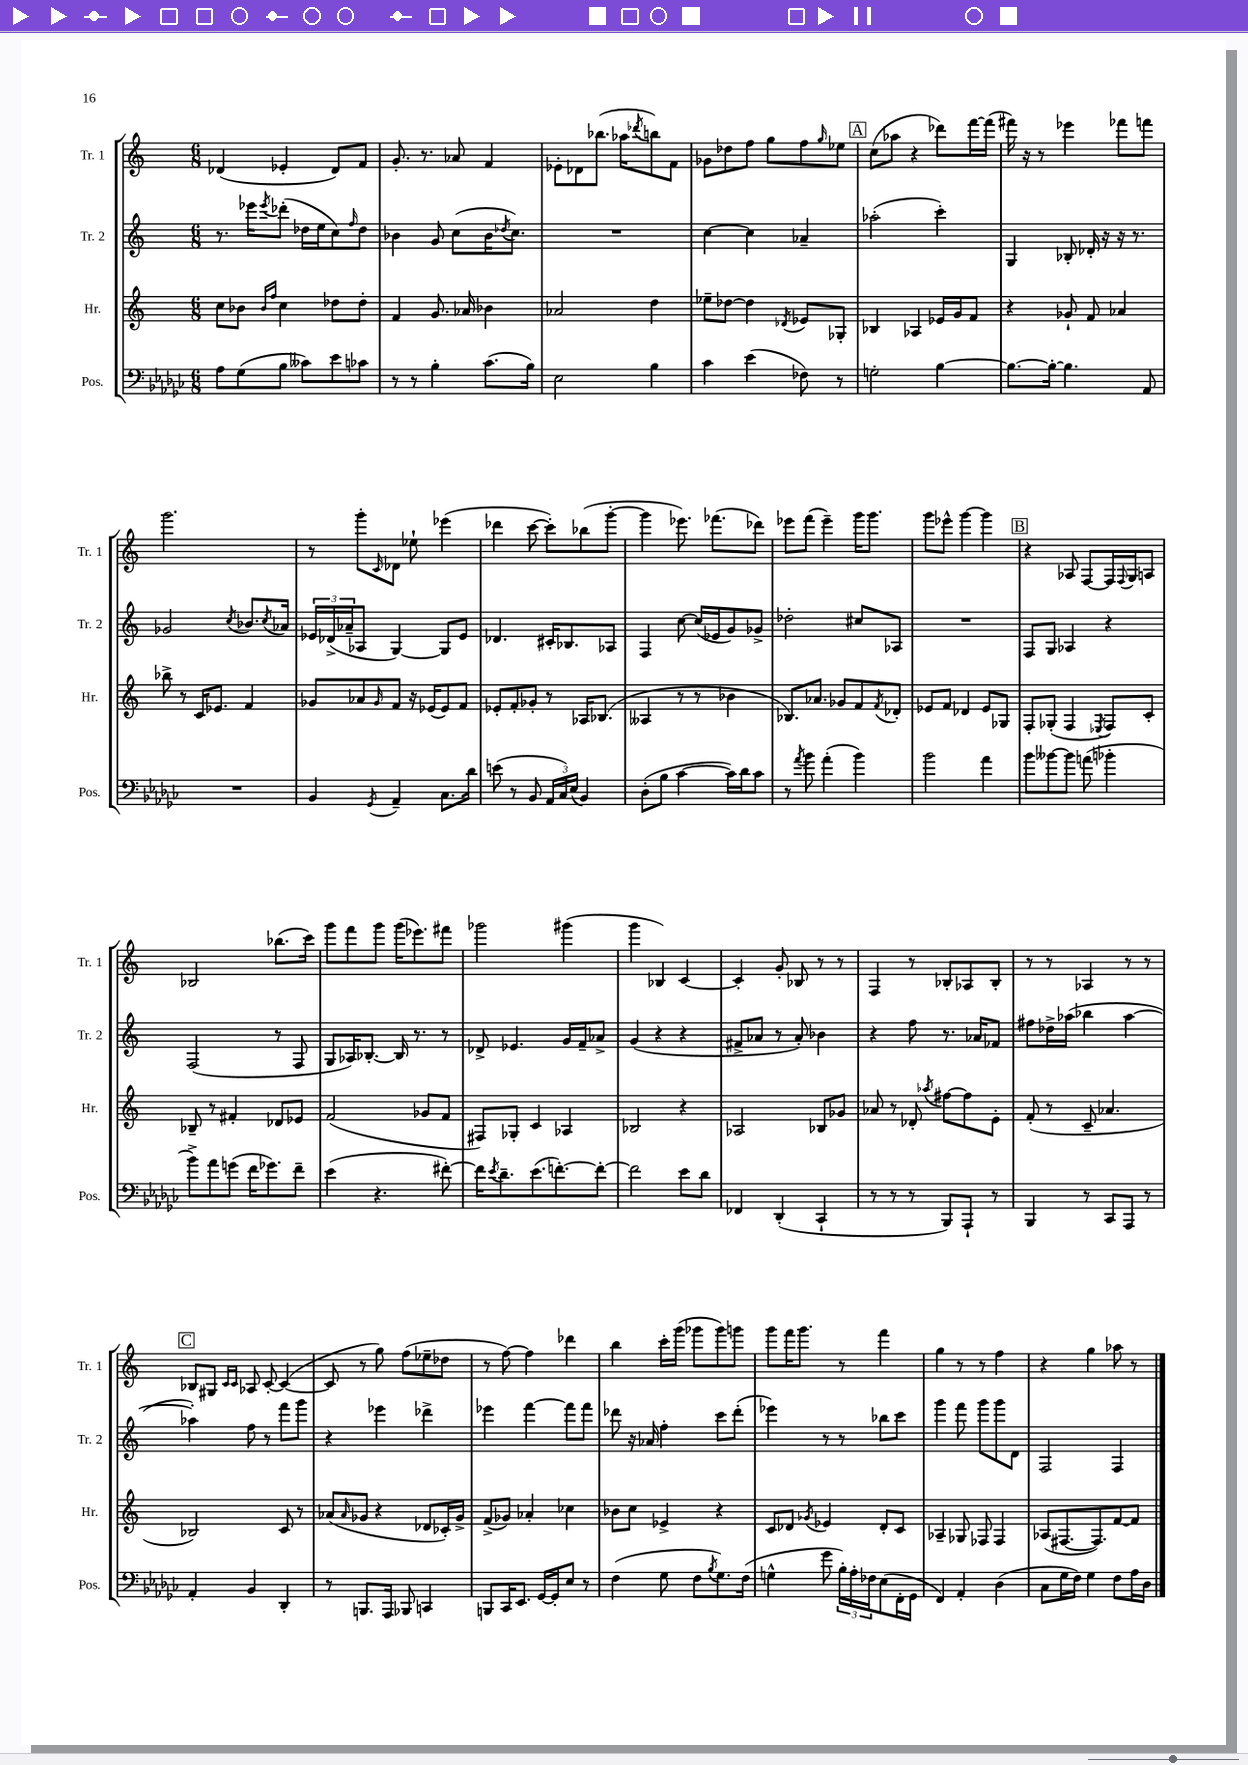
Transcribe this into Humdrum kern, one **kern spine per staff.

**kern	**kern	**kern	**kern
*part4	*part3	*part2	*part1
*staff4	*staff3	*staff2	*staff1
*I"Pos.	*I"Hr.	*I"Tr. 2	*I"Tr. 1
*I'Pos.	*I'Hr.	*I'Tr. 2	*I'Tr. 1
*clefF4	*clefG2	*clefG2	*clefG2
*k[b-e-a-d-g-c-]	*k[]	*k[]	*k[]
*M6/8	*M6/8	*M6/8	*M6/8
=1	=1	=1	=1
8A-\L	8cc\L	8.r	(4d-X/
(8G-\	8b-X\J	.	.
.	.	16eee-X\KL	.
.	16qqb-/LL	.	.
.	16qqff/JJ	8qeee-/	.
8B-\J	4cc\	(8ddd-X'\J	4e-X'/
8c--X\L)	.	16dd-X\LL	.
.	.	16ee\J	.
8e-\	8dd-X\L	8cc\)	8d-/L)
.	.	16qqff/	.
8c-X\J	8dd-'\J	8dd-\J	8f/J
=2	=2	=2	=2
8r	4f/	4b-X\	8.g'/
8r	.	.	.
.	.	.	8.r
4B-'\	8.g/	8g/	.
.	.	(8cc\L	8a-X/
.	16a-X/	.	.
(8.c-\L	4b-X\	16b-\K	4f/
.	.	8qdd-X/	.
.	.	8.cc\J)	.
16B-\Jk)	.	.	.
=3	=3	=3	=3
2E-\	2a-X/	2.r	8e-X'\L
.	.	.	8d-X\
.	.	.	(8.bb-X\J
.	.	.	16aa-X\KL
.	.	.	8qddd-X/
4B-\	4dd\	.	8bbn\)
.	.	.	8f\J
=4	=4	=4	=4
4c-\	8ee-X~\L	[4cc\	8g-X\L
.	[8dd-X\J	.	8dd-X\
(4e-\	4dd-\]	4cc\]	8ff\J
.	.	.	8gg\L
.	8qd-X/	.	.
8F-X\)	8e-X/L	4a-X~/	8ff\
.	.	.	16qqgg/
8r	8G-X'/J	.	8ee-X\J
!!LO:REH:place=s1:t=A
=5	=5	=5	=5
2Gn'\	4B-X/	(2aa-X'\	(8cc\L
.	.	.	8aa-X\J
.	4A-X/	.	4r
[4B-\	16e-X/LL	4ccc'\)	8ddd-X\L)
.	16g/J	.	.
.	8f/J	.	[16fff\L
.	.	.	(16fff\JJ]
=6	=6	=6	=6
8.B-\L_	4r	4G/	16fff#X\)
.	.	.	16r
.	.	.	8r
16B-'\Jk_	.	.	.
4.B-\]	8g-X`/	8B-X'/	4eee-X\
.	8f/	16d-X'/	.
.	.	16r	.
.	4a-X/	16r	8fff-X\L
.	.	8.r	.
8AA-/	.	.	8fffn\J
!!LO:LB:g=z
=7	=7	=7	=7
2.r	8bb-X^\	2g-X/	2.ggg\
.	8r	.	.
.	16c/KL	.	.
.	8.e-X/J	.	.
.	.	8qcc/	.
.	4f/	8.b-X/L	.
.	.	8qcc/	.
.	.	16a-X/Jk	.
=8	=8	=8	=8
4BB-/	8g-X/L	24e-X/LL	8r
.	.	(24d-X^/	.
.	.	24a-X~/J	.
.	8a-X/	8A-X/J	8ggg'\L
8qGG-/	16qqg-/	.	16qqc/
4AA-~/	8f/J	[4G/)	8d-X\J
.	16r	.	8ee-X`\
.	(16e-X/KL	.	.
8.C-\L	8e-/)	8G/L]	(4eee-X\
.	8f/J	8e-/J	.
16d-\Jk	.	.	.
=9	=9	=9	=9
(8en\	8e-X'/L	4.d-X/	4ddd-X\
8r	8f'/	.	.
8BB-/	8g-X'/J	.	[8ccc\
24AA-/LL	8r	16c#X'/KL	8ccc'\L])
24C-/)	.	.	.
.	.	8.B-X/	.
(24E-/JJ	.	.	.
4BB-/)	16A-X/KL	.	(8bb-X\
.	(8.B-X/J	.	.
.	.	8A-X/J	[8ggg'\J
=10	=10	=10	=10
(8D-'\L	4A--X/	4F/	4ggg\]
8B-\J	.	.	.
[4c-\	8r	[8cc\	8.eee-X\)
.	8r	(16cc/LL]	.
.	.	16e-X/J	(8.fff-X\L
16c-\LL])	4b-X\	8g/)	.
16d-\J	.	.	.
8c-\J	.	8g-X^/J	8ddd-X\J)
=11	=11	=11	=11
8r	8.B-X/L)	2dd-X'\	8eee-X\L
8qa-/	.	.	.
8b-\	.	.	(8fff\J
.	8.a-X/J	.	.
(4a-'\	.	.	4eee-~\)
.	8g-X/L	.	.
4b-\)	8f/	8cc#X/L	16ggg\KL
.	.	.	8.ggg\J
.	8qf/	.	.
.	8d-X'/J	8A-X/J	.
=12	=12	=12	=12
2b-\	8e-X/L	2.r	8ggg\L
.	8f/J	.	8eee-X^^\J
.	4d-X/	.	[4ggg\
4a-\	8e-/L	.	4ggg\]
.	8G-X/J	.	.
!!LO:REH:place=s1:t=B
=13	=13	=13	=13
8b-\L	8F'/L	8F/L	4r
[8b--X\	(8G-X'/J	8G/J	.
8b--\J]	4F/	4A-X/	8A-X/
(8an\	.	.	[8F/L
.	8qE-X/	.	.
4b-X'\	8F/L)	4r	16F/L]
.	.	.	8qqF/
.	.	.	16G/J
.	8c'/J	.	8An/J
!!LO:LB:g=z
=14	=14	=14	=14
8b-^\L)	8B-X~/	(2F/	2B-X/
8a-\	8r	.	.
(8gn\J	4f#X'/	.	.
16f\KL	.	.	.
8.g-X\)	.	.	.
.	8d-X/L	8r	(8.bb-X\L
8f~\J	8e-X/J	8F/	.
.	.	.	16ccc\Jk)
=15	=15	=15	=15
(4e-\	(2f/	8G/L	8ggg\L
.	.	16A-X/K)	8fff\
.	.	[8.B-X'/J	.
4.r	.	.	8ggg\J
.	.	16B-/]	(16ggg\KL
.	.	8.r	8.eee-X\)
.	8g-X/L	.	.
[8f#X'\)	8f/J	8r	8fff#X\J
=16	=16	=16	=16
16f#\KL]	8F#X/L)	8d-X^/	2ggg-X\
8qe-/	.	.	.
8.d-~\	.	.	.
.	8G-X'/J	4.e-X/	.
(8.e-\	4c/	.	.
[8.fn'\)	.	.	.
.	4A-X/	16g/LL	(4ggg#X\
.	.	16f~/J	.
8f'\J_	.	8a-X^/J	.
=17	=17	=17	=17
2f\]	2B-X/	(4g/	4ggg\
.	.	4r	4B-X/)
8e-\L	4r	4r	[4c/
8d-\J	.	.	.
=18	=18	=18	=18
4FF-X/	2A-X/	8f#X^/L	4c'/]
.	.	8a-X/J	.
(4DD-'/	.	8r	8g'/
.	.	8a-'/)	8B-X/
4CC-`/	8B-X/L	4b-X\	8r
.	8g-X/J	.	8r
=19	=19	=19	=19
8r	8a-X/	4r	4F/
8r	8r	.	.
8r	8d-X'/	8ff\	8r
.	8qaa-X/	.	.
8BBB-/L)	[8ff#X\L	8.r	8B-X'/L
8AAA-`/J	8ff#\]	.	8A-X/
.	.	16a-X/KL	.
8r	8e'\J	8f-X/J	8B-'/J
=20	=20	=20	=20
4BBB-/	(8f'/	8ff#X\L	8r
.	8r	16dd-X^\L	8r
.	.	(16aa-X\JJ	.
8r	8c~/	4bb-X\	4A-X/
8CC-/L	4.a-X/	.	.
8AAA-/J	.	[4aa-\	8r
8r	.	.	8r
!!LO:LB:g=z
!!LO:REH:place=s1:t=C
=21	=21	=21	=21
4AA-'/	2B-X/)	4aa-X'\])	8B-X/L
.	.	.	8G#X/J
.	.	.	16qqc/LL
.	.	.	16qqc/JJ
4BB-/	.	8ff\	8A-X/
.	.	8r	[8c'/
4DD-'/	8c/	8fff\L	(4c/_
.	8r	8ggg\J	.
=22	=22	=22	=22
8r	(8a-X/L	4r	8c/]
.	16qqa-/	.	.
8.BBBn/L	8g-X/J	.	8r
.	4r	4eee-X\	8gg\)
16AAA-/Jk	.	.	.
8BBB-X/	.	.	(8ff\L
4CCn/	8d-X/L	4ddd-X^\	8ee-X~\
.	16c-X'/L)	.	8dd-X\J
.	16g-^/JJ	.	.
=23	=23	=23	=23
8BBBn/L	(8f^/L	4eee-X\	8r
16CC-/K	8g-X/J)	.	[8ff\)
8.EE-/J	.	.	.
.	4a-X'/	[4fff\	4ff\]
[16GG-/LL	.	.	.
16GG-'/J]	.	.	.
8E-/J	4cc-X\	8fff\L]	4ddd-X\
8r	.	8fff\J	.
=24	=24	=24	=24
(4F\	8b-X\L	8ddd-X\	4bb\
.	8cc\J	16r	.
.	.	16a-X/	.
8G-\	4e-X^/	4ff'\	16ccc'\LL
.	.	.	(16ggg\JJ
8F\L	.	.	8ggg-X\L
8qB-/	.	.	.
8.G-\)	4r	8ccc\L	8ggg-\)
.	.	(8ddd-'\J	8gggn\J
(16F\Jk	.	.	.
=25	=25	=25	=25
4Gn^^\	8c/L	4eee-X\)	8ggg\L
.	8d-X/J	.	16fff\K
.	.	.	8.ggg\J
.	8qg-X/	.	.
8g-\	4e-X/	8r	.
24B-'\LL)	.	8r	8r
24A-'\	.	.	.
24F-X\J	.	.	.
(8E-\	8d-'/L	8bb-X\L	4fff\
16FF'\L	8c/J	8ccc\J	.
16GG-\JJ	.	.	.
=26	=26	=26	=26
4FF/)	4A-X~/	4ggg\	4gg\
4AA-'/	8G-X/	8fff\	8r
.	8F-X/	8ggg\L	8r
(4D-\	4F-/	8ggg\	4ff\
.	.	8d\J	.
=27	=27	=27	=27
8C-\L	(8A-X/L	2F/	4r
16G-\L	[8.F#X/	.	.
16F\JJ)	.	.	.
4G-\	.	.	4gg\
.	8.F#/])	.	.
8F\L	[8f/	4F/	8aa-X\
16A-\L	8f/J]	.	8r
16D-\JJ	.	.	.
==	==	==	==
*-	*-	*-	*-
